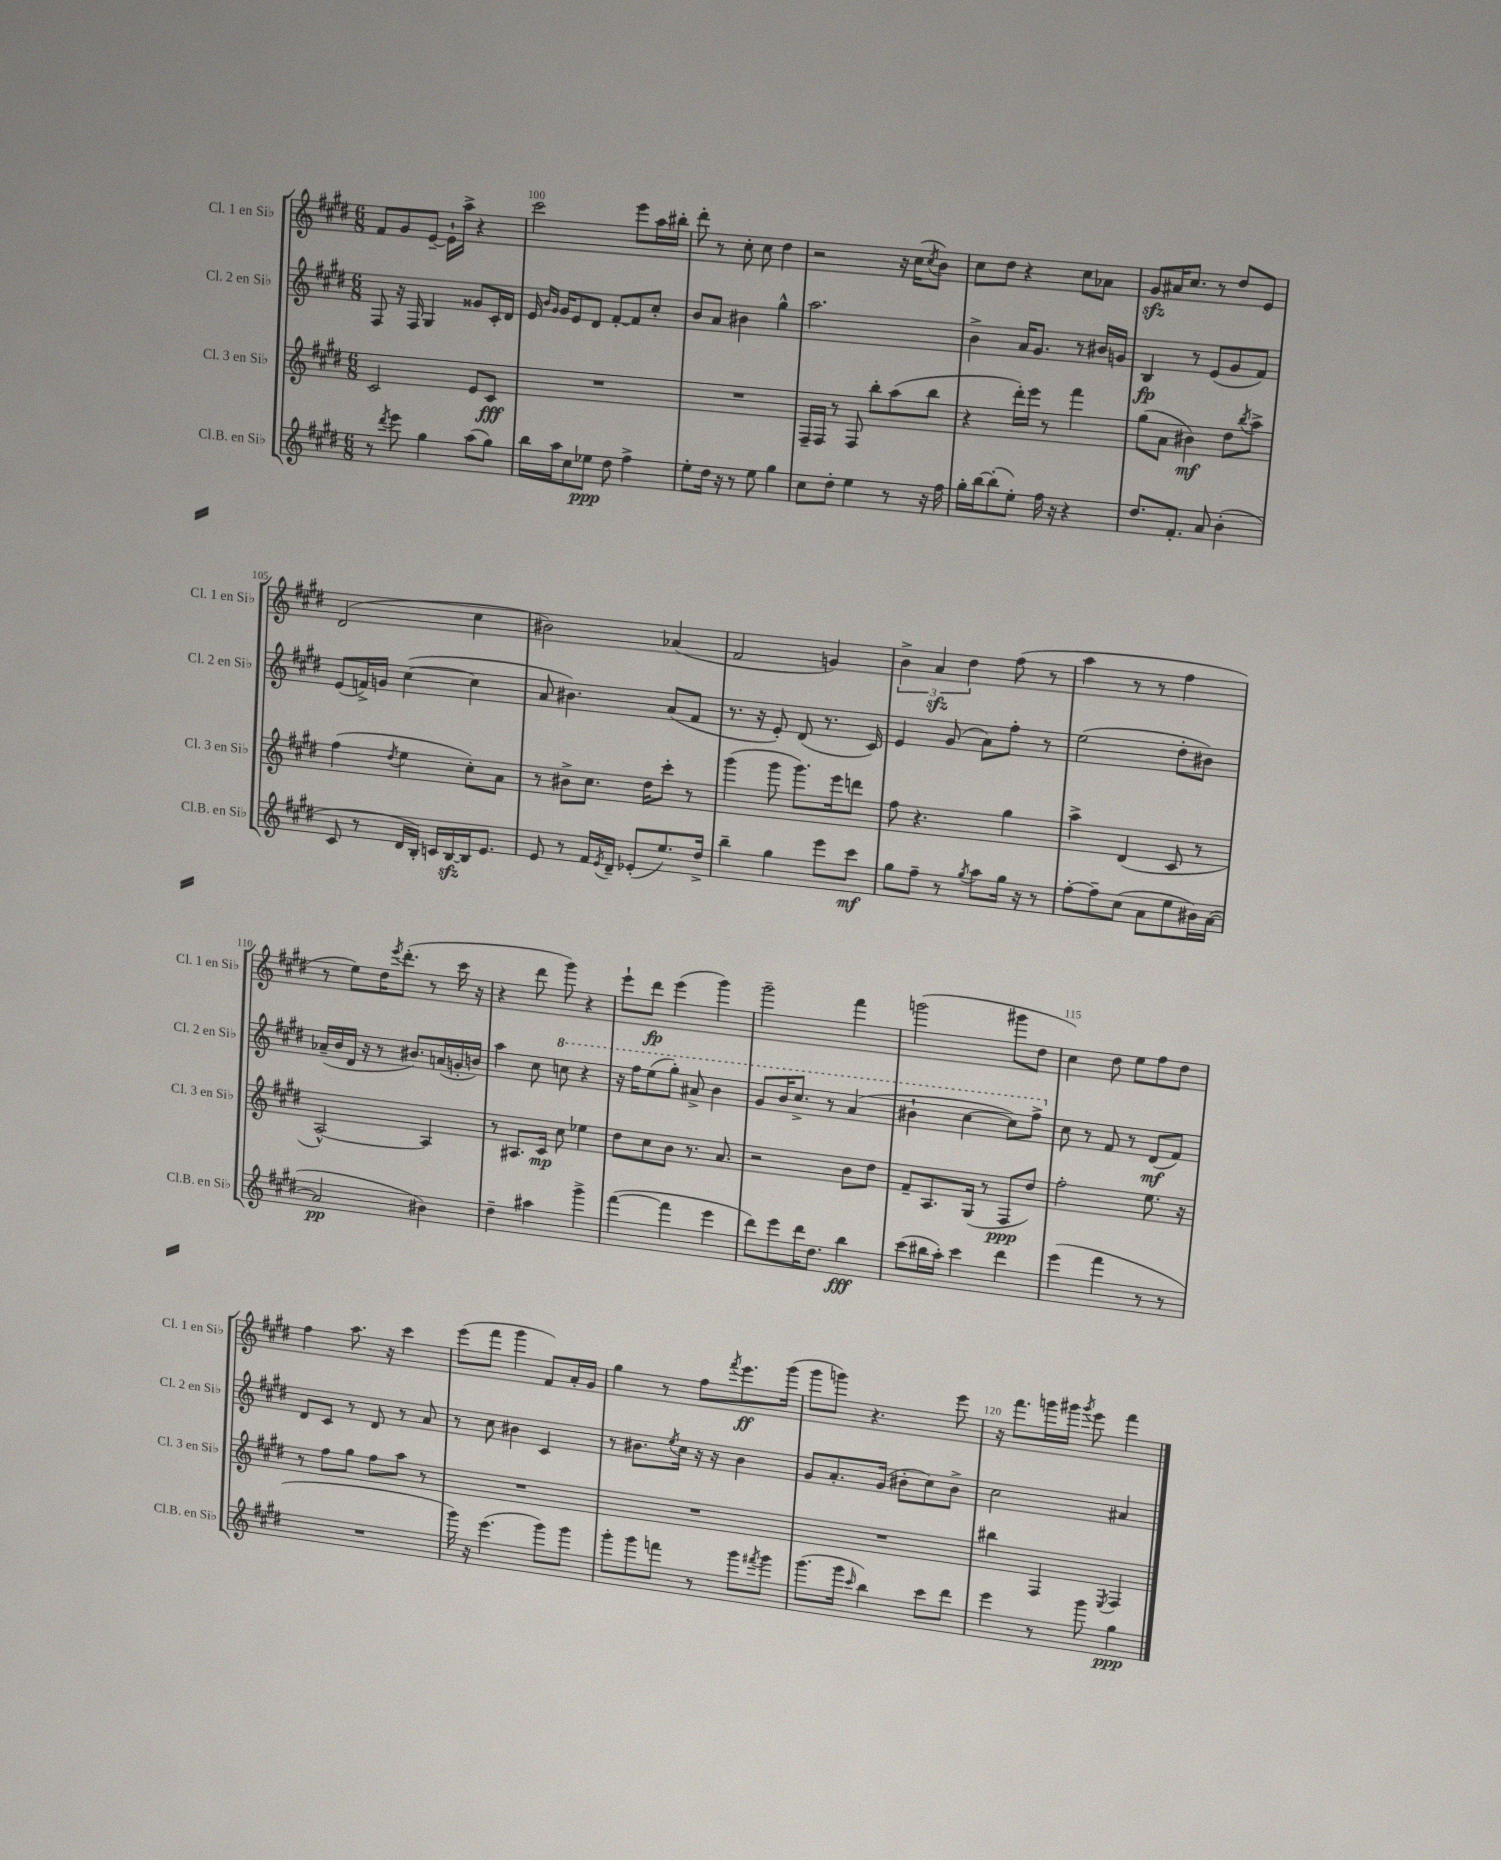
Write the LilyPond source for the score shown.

<<
\new StaffGroup <<
\new Staff = "s0" \with { instrumentName = "Cl. 1 en Sib" shortInstrumentName = "Cl. 1 en Sib" } {
    \clef treble \key e \major \numericTimeSignature \time 6/8
    fis'8 gis'8 e'8~-- e'16-! a''16-> r4 |
    cis'''2 e'''8 a''16 bis''16-. |
    dis'''8-. r8 cis''8-. cis''8 dis''4 |
    r2 r16 cis''16( \acciaccatura { cis''8 } b'8) |
    cis''8 dis''8 r4 cis''8 aes'8 |
    gis'8\sfz ais'16 cis''8. r8 dis''8 e'8 |
    dis'2( cis''4 |
    bis'2) aes'4( |
    fis'2 g'4) |
    \tuplet 3/2 { b'4-> a'4\sfz dis''4 } fis''8( r8 |
    a''4 r8 r8 fis''4 |
    r8 e''8) dis''16 \acciaccatura { e'''8 } dis'''8.-.( r8 cis'''16 r16 |
    r4 dis'''8 gis'''8) r4 |
    e'''8-! dis'''8\fp e'''4( gis'''4) |
    gis'''2-- fis'''4 |
    g'''2( gis'''8 dis''8 |
    cis''4) dis''8 e''8 fis''8 dis''8 |
    fis''4 a''8. r16 cis'''4 |
    e'''8( fis'''8 gis'''4 fis'8) a'16-. gis'16 |
    gis''4 r8 fis''8 \acciaccatura { fis'''8 } e'''8.\ff gis'''16( |
    gis'''8 g'''8) r4. e'''8 |
    r16 fis'''8. g'''16 gis'''16 \acciaccatura { gis'''8 } e'''8 fis'''4 \bar "|." |
}
\new Staff = "s1" \with { instrumentName = "Cl. 2 en Sib" shortInstrumentName = "Cl. 2 en Sib" } {
    \clef treble \key e \major \numericTimeSignature \time 6/8
    fis8 r16 fis16 gis4 gisis'8 cis'16-. dis'16 |
    e'16 \grace { b'16 gis'16 } gis'16 e'8 dis'8 fis'8~-. fis'8 cis''8-. |
    b'8 a'8 bis'4 gis''4-^ |
    a''2. |
    b'4-> a'16 gis'8. r8 bis'16 g'16 |
    b4\fp r8 e'8( gis'8 fis'8) |
    e'8( f'16->) g'16 cis''4~( cis''4 |
    a'8 bis'4.) a'8( fis'8 |
    r8. r16 e'8-.) dis'8( r8. cis'16) |
    e'4 gis'8( a'8) fis''8-. r8 |
    e''2( dis''8-. bis'8) |
    aes'16--( b'16 dis'16 r16 r8 bis'8.) a'16( g'16-. b'16) |
    a''4 cis''8 \ottava #1 c'''8 r4 |
    r16 fis'''16 e'''8( gis'''8-.) ais''8-> b''4 |
    gis''8 b''16 cis'''8.-> r8 a''4( |
    bis''4-! cis'''4~ cis'''8) fis'''8-> \ottava #0 |
    cis''8 r8 fis'8 r8 dis'8\mf( fis'8) |
    dis'8 cis'8 r8 dis'8 r8 a'8 |
    r8 cis''8 bis'4 cis'4 |
    r8 bis'8. \acciaccatura { e''8 } cis''16 r16 r16 bis'4 |
    gis'8 a'8.-. gis'16( bis'8-. cis''8) bis'8-> |
    cis''2 ais'4 \bar "|." |
}
\new Staff = "s2" \with { instrumentName = "Cl. 3 en Sib" shortInstrumentName = "Cl. 3 en Sib" } {
    \clef treble \key e \major \numericTimeSignature \time 6/8
    cis'2 e'8 cis'8\fff |
    R2. |
    R2. |
    fis16-- fis16 r8 fis8 b''8-. a''8( b''8 |
    r4 dis'''16-.) e'''16 r8 fis'''4 |
    gis''8( a'8 bis'4\mf) dis''8 \acciaccatura { b''8 } a''8-> |
    fis''4( \acciaccatura { dis''8 } e''4 cis''8-.) a'8 |
    r8 bis'8-> cis''8. dis''16 cis'''8-. r8 |
    gis'''4( gis'''8 gis'''8.) e'''16 d'''8 |
    fis''8 r4. gis''4 |
    a''4-> dis'4( cis'8 r8 |
    a2~-^) a4 |
    r8 ais8. cis'16\mp cis''8 ees''4 |
    dis''8 cis''8 b'8 r8. a'8. |
    r2 b'8 dis''8 |
    fis'8-- a8. gis16( r8 fis8\ppp dis''8) |
    fis''2-. e''8. r16 |
    r8 fis''8 gis''8 fis''8 a''8 r8 |
    R2. |
    R2. |
    R2. |
    bis''4 fis4 \acciaccatura { e8 } fis4 \bar "|." |
}
\new Staff = "s3" \with { instrumentName = "Cl.B. en Sib" shortInstrumentName = "Cl.B. en Sib" } {
    \clef treble \key e \major \numericTimeSignature \time 6/8
    r8 \acciaccatura { dis'''8 } e'''8 gis''4 a''8( gis''8) |
    b''16 a''16 cis''8 ees''8\ppp dis''8 fis''4-> |
    e''8-. dis''16 r16 r8 e''8 gis''4 |
    cis''8 dis''8-. e''4 r8 r16 fis''16 |
    gis''16-. b''16~ b''8-.( e''8-.) fis''16 r16 r4 |
    dis''8. fis'8.-. a'8 b'4-.( |
    cis'8 r8 dis'16 b16-.) c'16 b16~\sfz b16 e'8. |
    e'8 r8 fis'16 \acciaccatura { e'8 } dis'16-- ees'8-.( e''8.) dis''16-> |
    b''4-- gis''4 e'''8 cis'''8\mf |
    gis''8 fis''8-- r8 \acciaccatura { gis''8 } a''8 gis''16 r16 r8 |
    fis''8~-. fis''8-- cis''8( a'8 e''8 bis'16) a'16~( |
    a'2\pp bis'4) |
    dis''4-- ais''4 gis'''4-> |
    fis'''4~( fis'''4 e'''4 |
    dis'''8) e'''8 dis'''16 dis''8. b''4\fff |
    cis'''8( bis''16 a''16-.) cis'''4 dis'''4 |
    e'''4( fis'''4 r8 r8 |
    R2. |
    gis'''16) r16 e'''4.( gis'''8) gis'''8 |
    gis'''8-. gis'''8 f'''8 r8 gis'''8 \acciaccatura { fis'''8 } gis'''8 |
    gis'''8.( gis'''16 \grace { cis'''16 } b''4) cis'''8 dis'''8 |
    e'''4 r8 gis'''8 gis''4\ppp \bar "|." |
}
>>
>>
\layout { \context { \Score currentBarNumber = #99 \override BarNumber.break-visibility = ##(#f #t #t) barNumberVisibility = #(every-nth-bar-number-visible 5) } }
